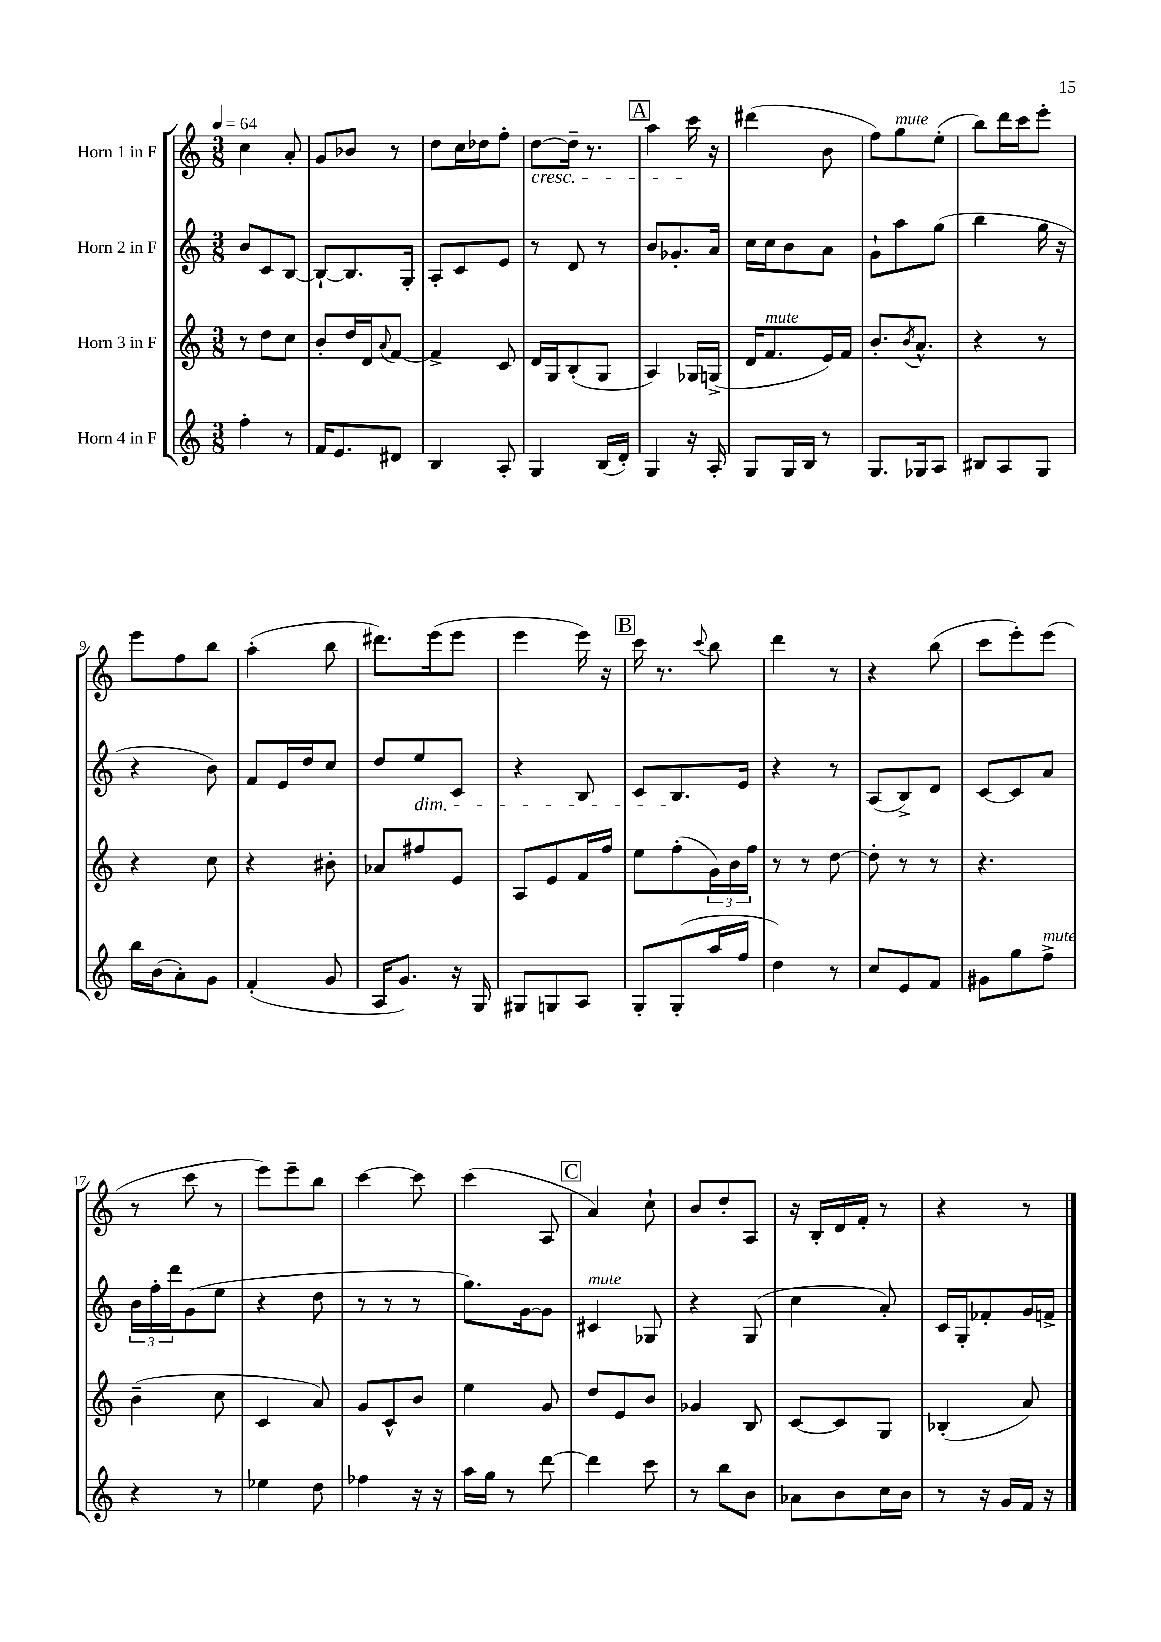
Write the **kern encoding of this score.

**kern	**kern	**kern	**kern
*staff4	*staff3	*staff2	*staff1
*clefG2	*clefG2	*clefG2	*clefG2
*k[]	*k[]	*k[]	*k[]
*M3/8	*M3/8	*M3/8	*M3/8
*MM64	*MM64	*MM64	*MM64
4ff'	8r	8b	4cc
.	8dd	8c	.
8r	8cc	[8B	8a'
=	=	=	=
16f	8b'	8B`_	8g
8.e	.	.	.
.	16dd	8.B]	8b-
.	16d	.	.
.	8qqa	.	.
8d#	[8f	.	8r
.	.	16G'	.
=	=	=	=
4B	4f^]	8A'	8dd
.	.	8c	16cc
.	.	.	16dd-
8A'	8c	8e	8ff'
=	=	=	=
4G	16d	8r	[8dd
.	16G	.	.
.	(8B'	8d	16dd~]
.	.	.	8.r
(16B	8G	8r	.
16d')	.	.	.
=	=	=	=
4G	4A)	8b	4aa
.	.	8.g-'	.
16r	16G-	.	16ccc
16A'	(16G^	16a	16r
=	=	=	=
8G	16d	16cc	(4ddd#
.	8.f	16cc	.
16G	.	8b	.
16B	.	.	.
8r	16e)	8a	8b
.	16f	.	.
=	=	=	=
8.G	8.b'	8g`	8ff)
.	.	8aa	8gg
.	8qb	.	.
16G-	8.a^^	.	.
8A	.	(8gg	(8ee'
=	=	=	=
8B#	4r	4bb	8bb)
8A	.	.	16ddd
.	.	.	16ccc
8G	8r	16gg	8eee'
.	.	16r	.
=	=	=	=
16bb	4r	4r	8eee
(16b	.	.	.
8a')	.	.	8ff
8g	8cc	8b)	8bb
=	=	=	=
(4f'	4r	8f	(4aa'
.	.	16e	.
.	.	16dd	.
8g	8b#'	8cc	8bb
=	=	=	=
16A	8a-	8dd	8.ddd#)
8.g)	.	.	.
.	8ff#	8ee	.
.	.	.	(16eee
16r	8e	8c	8eee
16G	.	.	.
=	=	=	=
8G#	8A	4r	4eee
8G	8e	.	.
8A	16f	8B	16eee)
.	16ff	.	16r
=	=	=	=
8G'	8ee	8c	16ccc
.	.	.	8.r
(8G'	(8ff'	8.B	.
.	.	.	8qqccc
16aa	24g)	.	8bb
.	24b	.	.
16ff	.	16e	.
.	24ff	.	.
=	=	=	=
4dd)	8r	4r	4ddd
.	8r	.	.
8r	[8dd	8r	8r
=	=	=	=
8cc	8dd']	(8A	4r
8e	8r	8B^)	.
8f	8r	8d	(8bb
=	=	=	=
8g#	4.r	[8c	8ccc
8gg	.	8c]	8eee')
8ff^	.	8a	(8eee
=	=	=	=
4r	(4b~	24b	8r
.	.	24ff'	.
.	.	24ddd	.
.	.	(8g	8ccc
8r	8cc	8ee	8r
=	=	=	=
4ee-	4c	4r	8eee)
.	.	.	8eee~
8dd	8a)	8dd	8bb
=	=	=	=
4ff-	8g	8r	[4ccc
.	8c^^	8r	.
16r	8b	8r	8ccc]
16r	.	.	.
=	=	=	=
16aa	4ee	8.gg)	(4ccc
16gg	.	.	.
8r	.	.	.
.	.	[16g	.
[8ddd	8g	8g]	8A
=	=	=	=
4ddd]	8dd	4c#	4a)
.	8e	.	.
8ccc	8b	8G-	8cc`
=	=	=	=
8r	4g-	4r	8b
8bb	.	.	8dd'
8b	8B	(8G	8A
=	=	=	=
8a-	[8c	4cc	16r
.	.	.	16B'
8b	8c]	.	16d
.	.	.	16f'
16cc	8G	8a')	8r
16b	.	.	.
=	=	=	=
8r	(4B-'	16c	4r
.	.	16G'	.
16r	.	8f-'	.
16g	.	.	.
16f	8a)	16g	8r
16r	.	16f^	.
==	==	==	==
*-	*-	*-	*-
